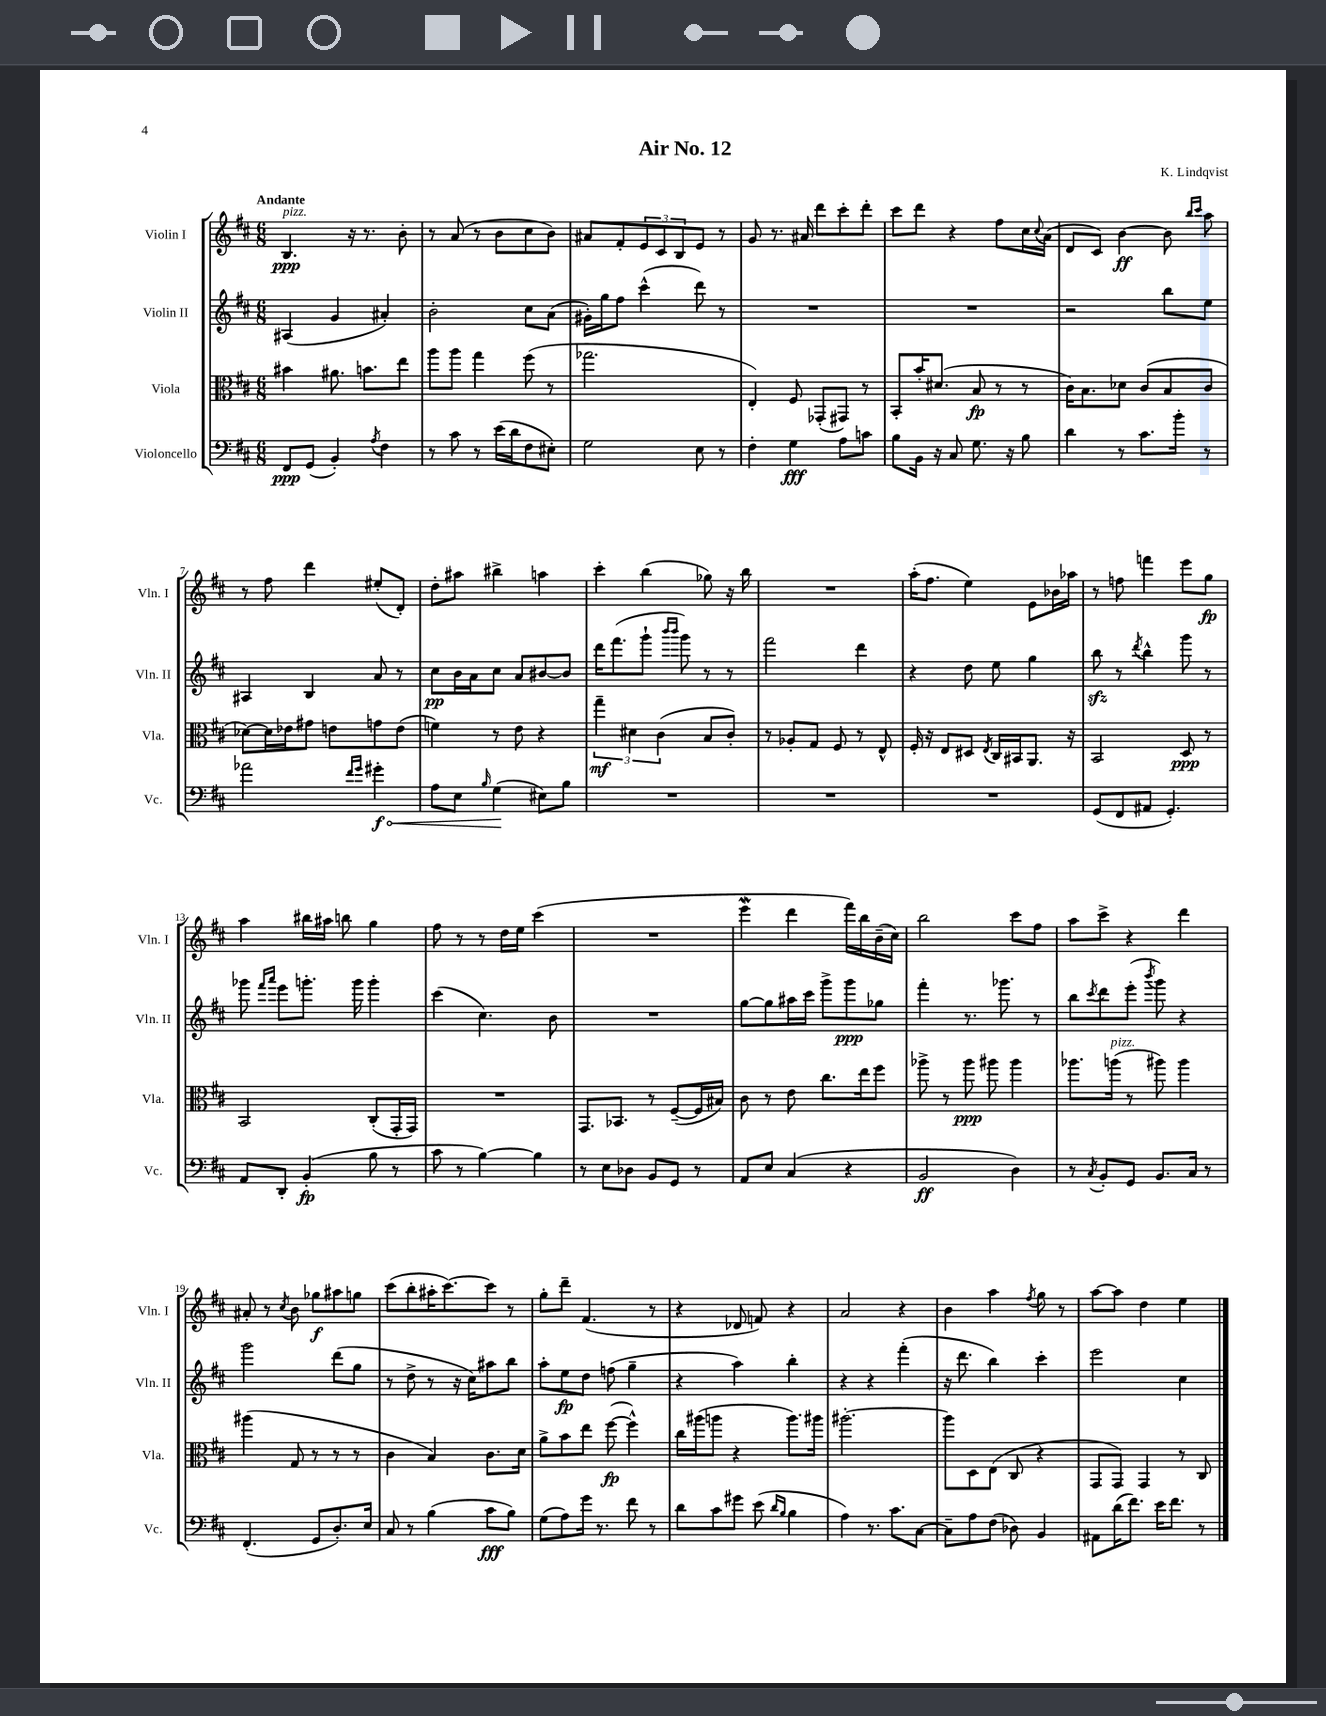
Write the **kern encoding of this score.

**kern	**kern	**kern	**kern
*staff4	*staff3	*staff2	*staff1
*clefF4	*clefC3	*clefG2	*clefG2
*k[f#c#]	*k[f#c#]	*k[f#c#]	*k[f#c#]
*M6/8	*M6/8	*M6/8	*M6/8
8FF#	4b#	(4A#	4.B
(8GG	.	.	.
4BB')	8.a#	4g	.
.	.	.	16r
.	8.b	.	8.r
8qA	.	.	.
4F#	.	4a#')	.
.	8ee	.	8b'
=	=	=	=
8r	8aa	2b'	8r
8c#	8aa	.	(8a
8r	4gg	.	8r
(16e	.	.	8b
16d	.	.	.
8F#	(8ff#	8cc#	8cc#
8E#')	8r	(8a	8b)
=	=	=	=
2G	2.gg-	16g#')	8a#
.	.	16gg	.
.	.	8ff#	8f#'
.	.	(4ccc#^^	12e
.	.	.	12c#
.	.	.	12B
8E	.	8ddd)	8e
8r	.	8r	8r
=	=	=	=
4F#'	4E')	2.r	8g
.	.	.	8.r
4G	8F#	.	.
.	.	.	16a#
.	(8GG-'	.	8ddd
8A	8GG#)	.	8ccc#'
8c	8r	.	8ddd'
=	=	=	=
8B	8BB'	2.r	8ccc#
16BB	16b'	.	8ddd
16r	(8.d#	.	.
8C#	.	.	4r
8.G	8B	.	.
.	8r	.	8ff#
16r	.	.	.
8B	8r	.	16cc#
.	.	.	8qqcc#
.	.	.	(16a
=	=	=	=
4d	16c#)	2r	8d
.	8.B	.	.
.	.	.	8c#)
8r	8d-	.	[4b
8.c#	(8c#	.	.
.	8B	8bb	8b]
16b'	.	.	.
.	.	.	16qqbb
.	.	.	16qqccc#
8r	8c#	8ee	8aa
=	=	=	=
2a-	[8d-)	4A#	8r
.	16d-]	.	8ff#
.	16e-	.	.
.	8g#	4B	4ddd
.	8e	.	.
16qqf#	.	.	.
16qqg	.	.	.
4g#'	8g	8a	(8ee#'
.	(8e	8r	8d')
=	=	=	=
8A	4f)	8cc#	8dd'
8E	.	16b	8aa#
.	.	16a	.
16qqB	.	.	.
(4G	8r	8cc#	4bb#^
.	8e	8a	.
8E#)	4r	[8b#	4aa
8B	.	8b#]	.
=	=	=	=
2.r	6gg~	16ddd	4ccc#'
.	.	(8.fff#	.
.	6d#	.	.
.	.	8ggg`	(4bb
.	(6c#	.	.
.	.	16qqbbb	.
.	.	16qqbbb	.
.	.	8ggg)	.
.	8B	8r	8gg-)
.	8c#')	8r	16r
.	.	.	16bb
=	=	=	=
2.r	8r	2fff#	2.r
.	8A-'	.	.
.	8G	.	.
.	8F#	.	.
.	8r	4ddd	.
.	8E^^	.	.
=	=	=	=
2.r	16F#'	4r	(16aa'
.	16r	.	8.ff#
.	8E	.	.
.	8D#	8dd	4ee)
.	8qE	.	.
.	16C#	8ee	.
.	16BB#	.	.
.	8.AA	4gg	8e
.	.	.	16b-
.	16r	.	16aa-
=	=	=	=
(8GG	2BB	8bb	8r
8FF#	.	8r	8ff
.	.	8qddd	.
8AA#	.	4bb^^	4fff
4.GG')	.	.	.
.	8D	8ggg	8eee
.	8r	8r	8gg
=	=	=	=
8AA	2BB	8ggg-	4aa
.	.	16qqfff#	.
.	.	16qqaaa	.
8DD'	.	8eee	.
(4BB'	.	8.ggg'	16bb#
.	.	.	16aa#
.	.	.	8bb
.	.	16ggg	.
8B	(8C#'	4ggg'	4gg
8r	16GG'	.	.
.	16GG)	.	.
=	=	=	=
8c#	2.r	(4ccc#	8ff#
8r	.	.	8r
[4B)	.	4.cc#)	8r
.	.	.	16dd
.	.	.	16ee
4B]	.	.	(4ccc#
.	.	8b	.
=	=	=	=
8r	8.GG	2.r	2.r
8E	.	.	.
.	8.BB-	.	.
8D-	.	.	.
8BB	8r	.	.
8GG	([8F#~	.	.
8r	16F#]	.	.
.	16B#)	.	.
=	=	=	=
8AA	8c#	[8gg	4eee
8E	8r	8gg]	.
(4C#	8e	16aa#	4ddd
.	.	16ccc#	.
.	8.cc#	8ggg^	.
4r	.	8ggg	16fff#)
.	16ee	.	16bb
.	8ff#	8gg-	(16b~
.	.	.	16cc#)
=	=	=	=
2BB	8aa-^	4fff#'	2bb
.	8r	.	.
.	8aa-	8.r	.
.	8aa#	.	.
.	.	8.ggg-	.
4D)	4aa#	.	8ccc#
.	.	8r	8ff#
=	=	=	=
8r	8.aa-	8bb	8aa
8qC#	.	8qccc#	.
8BB'	.	8ddd	8ccc#^
.	(16aa	.	.
8GG	8r	(8eee'	4r
.	.	8qbbb	.
8.BB	8aa#)	8ggg)	.
.	4aa#	4r	4ddd
16C#	.	.	.
8r	.	.	.
=	=	=	=
(4.FF#'	(4aa#	2ggg	8a#'
.	.	.	8r
.	.	.	8qcc#
.	8G	.	8b
8GG	8r	.	8gg-
8.D')	8r	(8ddd	8aa#
.	8r	8gg	8gg
16E	.	.	.
=	=	=	=
8C#	4c#	8r	(8ccc#
8r	.	8dd^	8bb'
(4B	4B)	8r	16aa#'
.	.	.	[8.ccc#)
.	.	16r	.
.	.	16cc#)	.
8c#	8.c#	8aa#	8ccc#]
8B)	.	8bb	8r
.	16d	.	.
=	=	=	=
(8G	8a^	8aa'	8gg'
8A)	8b	8ee	8ddd~
16g	8ee	8dd	(4.f#
8.r	.	.	.
.	([8ff#	(8ff	.
8f#	4ff#^^])	4gg~	.
8r	.	.	8r
=	=	=	=
8d	16cc#	4r	4r
.	(16aa#	.	.
8c#	8aa	.	.
8g#	4r	4aa)	8d-
(8e	.	.	8f)
16qqd	.	.	.
16qqB	.	.	.
4B	8.aa)	4bb'	4r
.	16aa#	.	.
=	=	=	=
4A)	[2.aa#'	4r	2a
8.r	.	4r	.
8.c#	.	.	.
.	.	(4fff#'	4r
[8C#	.	.	.
=	=	=	=
8C#~]	8aa#]	16r	4b
.	.	8.ddd	.
8A	8D	.	.
(8F#	(8E	4bb)	4aa
8D-)	8C#	.	.
.	.	.	8qff#
4BB	4r	4ccc#'	8gg
.	.	.	8r
=	=	=	=
8AA#	8GG	2eee	[8aa
(16d	8GG)	.	8aa]
8.f#)	.	.	.
.	4GG	.	4dd
16e	.	.	.
8.f#	.	.	.
.	8r	4cc#	4ee
8r	8C#	.	.
==	==	==	==
*-	*-	*-	*-
